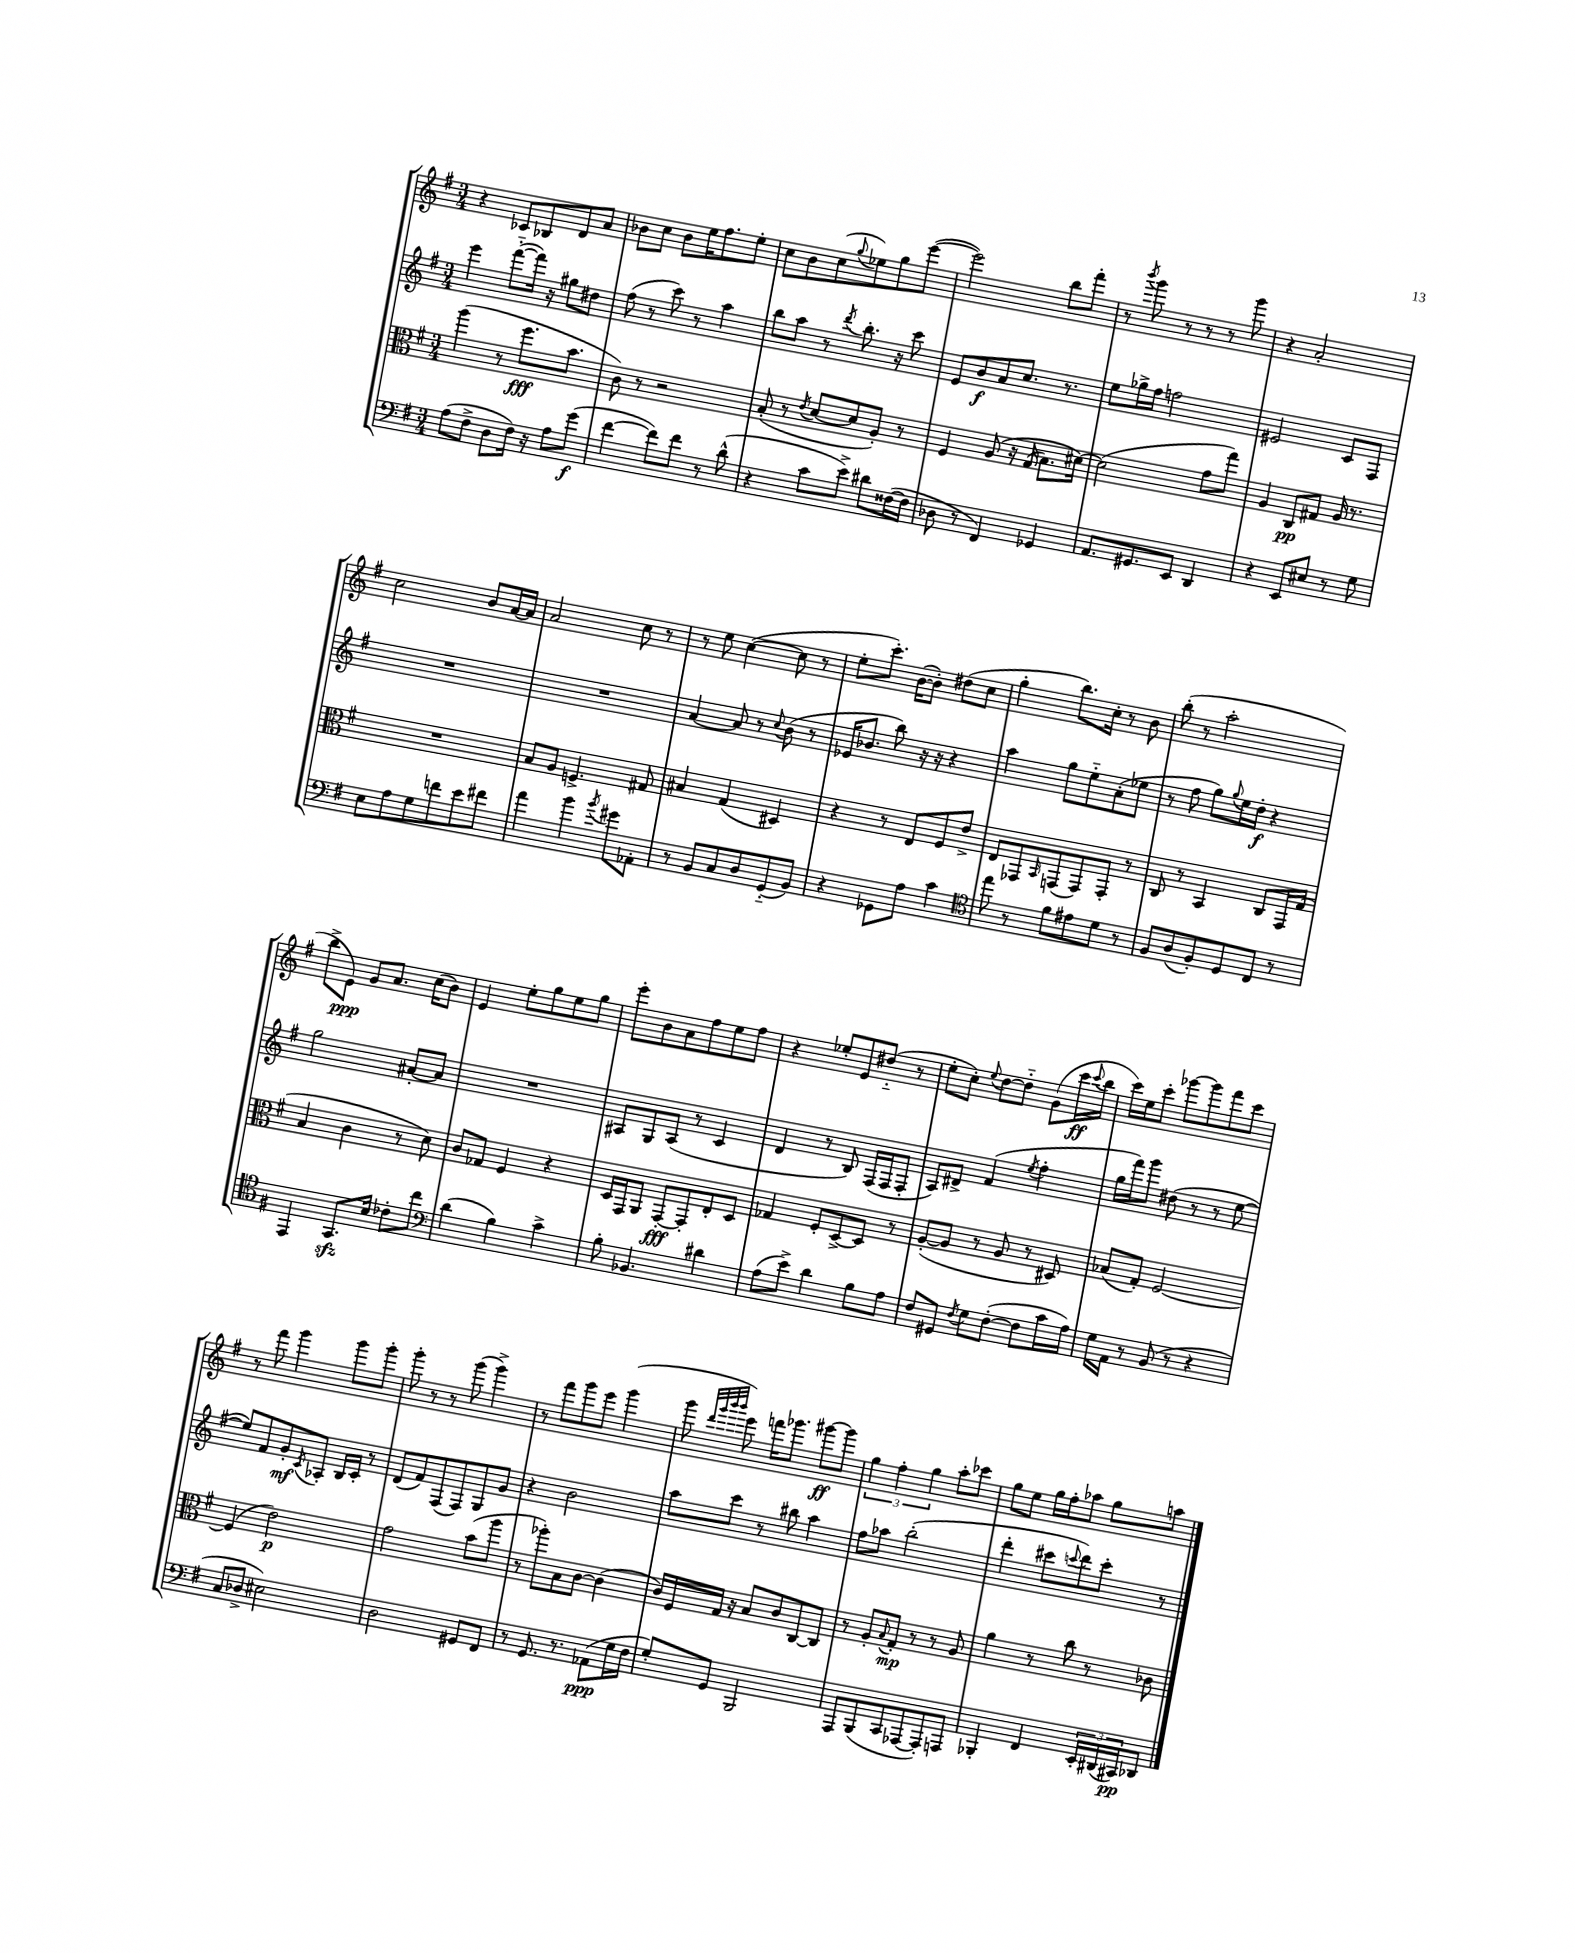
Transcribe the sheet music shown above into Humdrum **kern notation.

**kern	**dynam	**kern	**dynam	**kern	**dynam	**kern	**dynam
*part4	*part4	*part3	*part3	*part2	*part2	*part1	*part1
*staff4	*staff4	*staff3	*staff3	*staff2	*staff2	*staff1	*staff1
*clefF4	*	*clefC3	*	*clefG2	*	*clefG2	*
*k[f#]	*	*k[f#]	*	*k[f#]	*	*k[f#]	*
*M3/4	*	*M3/4	*	*M3/4	*	*M3/4	*
=53	=53	=53	=53	=53	=53	=53	=53
(8A\L	.	(4aa\	.	4eee\	.	4r	.
8F#^\J	.	.	.	.	.	.	.
8D\L	.	8r	.	([8fff#\L	.	8c-X/L	.
16F#\Jk)	.	8.ff#\L	fff	16fff#\Jk])	.	8B-X/	.
16r	.	.	.	16r	.	.	.
8A\L	.	.	.	8gg#X\L	.	8d/	.
.	.	8.b\J	.	.	.	.	.
(8g\J	f	.	.	8dd#X\J	.	8a/J	.
=54	=54	=54	=54	=54	=54	=54	=54
[4f#\	.	8c\)	.	(8ff#\	.	8b-X\L	.
.	.	8r	.	8r	.	8cc\J	.
8f#\L])	.	2r	.	8ccc\)	.	8b-\L	.
8f#\J	.	.	.	8r	.	16ee\K	.
.	.	.	.	.	.	8.ff#\	.
8r	.	.	.	4aa\	.	.	.
(8d^^\	.	.	.	.	.	8ee'\J	.
=55	=55	=55	=55	=55	=55	=55	=55
4r	.	(8B'/	.	8bb\L	.	8cc\L	.
.	.	8r	.	8aa\J	.	8b\	.
.	.	8qe/	.	.	.	.	.
8c\L	.	[8d/L	.	8r	.	(8cc\	.
.	.	.	.	8qddd/	.	8qqgg/	.
8e^\J)	.	8d/]	.	8.bb'\	.	8ee-X\)	.
8d#X\L	.	8A'/J)	.	.	.	8gg\	.
.	.	.	.	16r	.	.	.
([16F##X\L	.	8r	.	8ccc\	.	([8eee\J	.
16F##\JJ]	.	.	.	.	.	.	.
=56	=56	=56	=56	=56	=56	=56	=56
8D-X\	.	4F#/	.	8e/L	.	2eee\])	.
8r	.	.	.	8b/	f	.	.
4FF#/)	.	(8A/	.	8a/	.	.	.
.	.	16r	.	8.cc/J	.	.	.
.	.	(16G/	.	.	.	.	.
4GG-X/	.	8.B\L)	.	.	.	8bb\L	.
.	.	.	.	8.r	.	.	.
.	.	.	.	.	.	8fff#'\J	.
.	.	[16d#X\Jk)	.	.	.	.	.
=57	=57	=57	=57	=57	=57	=57	=57
8.AA/L	.	(2d#\]	.	8ee\L	.	8r	.
.	.	.	.	.	.	8qbbb/	.
.	.	.	.	16gg-X^\L	.	8ggg\	.
8.GG#X/	.	.	.	16ff#\JJ	.	.	.
.	.	.	.	2ffn\	.	8r	.
8EE/J	.	.	.	.	.	8r	.
4DD/	.	8g\L	.	.	.	8r	.
.	.	8gg\J)	.	.	.	8ggg\	.
=58	=58	=58	=58	=58	=58	=58	=58
4r	.	4A/	.	2e#X/	.	4r	.
8EE/L	.	8C/L	pp	.	.	2a'/	.
8E#X/J	.	8G#X/J	.	.	.	.	.
8r	.	16A/	.	8c/L	.	.	.
.	.	8.r	.	.	.	.	.
8G\	.	.	.	8F#/J	.	.	.
!!LO:LB:g=z
=59	=59	=59	=59	=59	=59	=59	=59
8E\L	.	2.r	.	2.r	.	2cc\	.
8A\	.	.	.	.	.	.	.
8G\	.	.	.	.	.	.	.
8fn\	.	.	.	.	.	.	.
8e\	.	.	.	.	.	8b/L	.
8f#X\J	.	.	.	.	.	[16a/L	.
.	.	.	.	.	.	16a/JJ]	.
=60	=60	=60	=60	=60	=60	=60	=60
4a\	.	8B/L	.	2.r	.	2a/	.
.	.	8A/J	.	.	.	.	.
4b\	.	4.Fn^/	.	.	.	.	.
8qb/	.	.	.	.	.	.	.
8g#X\L	.	.	.	.	.	8cc\	.
8AA-X'\J	.	8G#X/	.	.	.	8r	.
=61	=61	=61	=61	=61	=61	=61	=61
8r	.	4B#X/	.	[4a/	.	8r	.
8BB/L	.	.	.	.	.	8ee\	.
8C/	.	(4G/	.	8a/]	.	([4cc\	.
8D/	.	.	.	8r	.	.	.
.	.	.	.	8qqcc/	.	.	.
(8GG/	.	4D#X/)	.	(8b\	.	8cc\]	.
8BB/J)	.	.	.	8r	.	8r	.
=62	=62	=62	=62	=62	=62	=62	=62
4r	.	4r	.	16e-X/KL	.	8ee'\L	.
.	.	.	.	8.b-X/J	.	.	.
.	.	.	.	.	.	8.ccc'\J)	.
8GG-X\L	.	8r	.	8bb\)	.	.	.
.	.	.	.	.	.	([16b\KL	.
8A\J	.	8E/L	.	16r	.	8b'\J])	.
.	.	.	.	16r	.	.	.
4c\	.	8F#/	.	4r	.	(8dd#X\L	.
.	.	8e^/J	.	.	.	8cc\J	.
=63	=63	=63	=63	=63	=63	=63	=63
*clefC4	*	*	*	*	*	*	*
8ee\	.	8E/L	.	4aa\	.	4gg'\	.
8r	.	8GG-X/	.	.	.	.	.
.	.	16qqBB/	.	.	.	.	.
8f#\L	.	(8GGn/	.	8gg\L	.	8.bb\L)	.
8e#X\	.	8GG/)	.	8ee\	.	.	.
.	.	.	.	.	.	16cc'\Jk	.
8d\J	.	8GG'/J	.	(8a'\	.	8r	.
8r	.	8r	.	8ee-X\J	.	8b\	.
=64	=64	=64	=64	=64	=64	=64	=64
8F#/L	.	8C/	.	8r	.	(8bb'\	.
(8A/	.	8r	.	8ff#\	.	8r	.
8F#'/)	.	4BB/	.	8gg\L)	.	2aa'\	.
.	.	.	.	8qqgg/	.	.	.
8D/	.	.	.	16ee\L	.	.	.
.	.	.	.	16dd'\JJ	f	.	.
8C/J	.	8C/L	.	4r	.	.	.
8r	.	16GG/L	.	.	.	.	.
.	.	(16G/JJ	.	.	.	.	.
!!LO:LB:g=z
=65	=65	=65	=65	=65	=65	=65	=65
4EE/	.	4B/	.	2gg\	.	8bb^\L	.
.	.	.	.	.	.	8e\J)	ppp
8.GGzz/L	.	4c\	.	.	.	8g/L	.
.	.	.	.	.	.	8.a/J	.
16B/Jk	.	.	.	.	.	.	.
8c-X'\L	.	8r	.	[8a#X'/L	.	.	.
.	.	.	.	.	.	(16cc\KL	.
8cc\J	.	8d\)	.	8a#/J]	.	8b\J)	.
=66	=66	=66	=66	=66	=66	=66	=66
*clefF4	*	*	*	*	*	*	*
(4d\	.	8c/L	.	2.r	.	4e/	.
.	.	8G-X/J	.	.	.	.	.
4B\)	.	4F#/	.	.	.	8ee'\L	.
.	.	.	.	.	.	8gg\	.
4c^\	.	4r	.	.	.	8ee\	.
.	.	.	.	.	.	8gg\J	.
=67	=67	=67	=67	=67	=67	=67	=67
8B'\	.	16D/LL	.	8A#X/L	.	8eee'\L	.
.	.	16GG/J	.	.	.	.	.
4.BB-X/	.	8AA/J	.	8G/	.	8b\	.
.	.	[8GG'/L	fff	(8A#/J	.	8a\	.
.	.	8GG'/]	.	8r	.	8ff#\	.
4d#X\	.	8E'/	.	4c/	.	8ee\	.
.	.	8D/J	.	.	.	8ff#\J	.
=68	=68	=68	=68	=68	=68	=68	=68
(8A\L	.	4G-X/	.	4d/	.	4r	.
8e^\J)	.	.	.	.	.	.	.
4d\	.	8F#'/L	.	8r	.	8ee-X'/L	.
.	.	[8D^/	.	8B/)	.	8e/	.
8B\L	.	8D/J]	.	(16F#/LL	.	(8dd#X/J	.
.	.	.	.	16F#/J	.	.	.
8A\J	.	8r	.	8F#'/J	.	8r	.
=69	=69	=69	=69	=69	=69	=69	=69
8F#/L	.	([8A'/L	.	8A/L)	.	8ee'\L	.
8GG#X/J	.	8A/J]	.	8d#X^/J	.	8cc'\J)	.
8qF#/	.	.	.	.	.	8qqee/	.
8G\L	.	8r	.	(4f#/	.	[8dd\L	.
([8F#'\J	.	8A/	.	.	.	8dd\J]	.
.	.	.	.	8qee/	.	.	.
8F#\L]	.	8r	.	4ff#'\	.	(8g\L	.
16c\L	.	8D#X/)	.	.	.	16ccc\L	ff
.	.	.	.	.	.	8qqccc/	.
16A\JJ)	.	.	.	.	.	16bb\JJ	.
=70	=70	=70	=70	=70	=70	=70	=70
16G\LL	.	(8B-X/L	.	16gg\LL	.	16ccc\LL)	.
16AA\JJ	.	.	.	16fff#\J)	.	16ee\J	.
8r	.	8G'/J)	.	8ggg\J	.	8ccc'\J	.
(8BB/	.	[2F#/	.	(8dd#X\	.	[8ggg-X\L	.
8r	.	.	.	8r	.	8ggg-\]	.
4r	.	.	.	8r	.	8fff#\	.
.	.	.	.	[8ee\	.	8ccc\J	.
!!LO:LB:g=z
=71	=71	=71	=71	=71	=71	=71	=71
8C/L	.	(4F#/]	.	8ee/L])	.	8r	.
8D-X^/J	.	.	.	8f#/	.	8fff#\	.
2E#X\)	.	2e\)	p	8g'/	mf	4ggg\	.
.	.	.	.	8qc/	.	.	.
.	.	.	.	8A-X'/J	.	.	.
.	.	.	.	16B/LL	.	8ggg\L	.
.	.	.	.	16c'/JJ	.	.	.
.	.	.	.	8r	.	8ggg'\J	.
=72	=72	=72	=72	=72	=72	=72	=72
2D\	.	2g\	.	(8d/L	.	8ggg'\	.
.	.	.	.	8f#/)	.	8r	.
.	.	.	.	(8F#/	.	8r	.
.	.	.	.	8F#/)	.	(8ggg\	.
8GG#X/L	.	(8b\L	.	8G/	.	4ggg^\)	.
8FF#/J	.	8aa\J	.	8g/J	.	.	.
=73	=73	=73	=73	=73	=73	=73	=73
8r	.	8r	.	4r	.	8r	.
8.GG/	.	8aa-X'\L)	.	.	.	8fff#\L	.
.	.	8B\	.	2b\	.	8ggg\	.
8.r	.	.	.	.	.	.	.
.	.	[8c\J	.	.	.	8eee\J	.
(8AA-X\L	ppp	(4c\]	.	.	.	(4ggg\	.
16G\L	.	.	.	.	.	.	.
16F#\JJ	.	.	.	.	.	.	.
=74	=74	=74	=74	=74	=74	=74	=74
8G'/L)	.	16c/LL)	.	8aa\L	.	8ggg\	.
.	.	16F#/	.	.	.	.	.
.	.	.	.	.	.	32qqddd/LLL	.
.	.	.	.	.	.	32qqggg/	.
.	.	.	.	.	.	32qqbbb/	.
.	.	.	.	.	.	32qqbbb/JJJ	.
8GG/J	.	16G/JJ	.	8ccc\J	.	8eee\)	.
.	.	16r	.	.	.	.	.
2BBB/	.	8B/L	.	8r	.	16fffn\KL	.
.	.	.	.	.	.	8.ggg-X\J	.
.	.	8c/	.	8bb#X\	.	.	.
.	.	[8C/	.	4aa\	.	[8ggg#X\L	ff
.	.	8C/J]	.	.	.	8ggg#\J]	.
=75	=75	=75	=75	=75	=75	=75	=75
8AAA/L	.	8r	.	8ff#\L	.	6gg\	.
(8BBB/	.	8A'/L	.	8aa-X\J	.	.	.
.	.	.	.	.	.	6ff#'\	.
.	.	8qqB/	.	.	.	.	.
8CC/	.	8G'/J	mp	(2bb'\	.	.	.
.	.	.	.	.	.	6gg\	.
[8AAA-X/	.	8r	.	.	.	.	.
8AAA-'/])	.	8r	.	.	.	8aa'\L	.
8AAAn/J	.	8A/	.	.	.	8ccc-X\J	.
=76	=76	=76	=76	=76	=76	=76	=76
4BBB-X'/	.	4a\	.	4ddd'\	.	8gg\L	.
.	.	.	.	.	.	8ee\J	.
4FF#/	.	8r	.	8ccc#X\L	.	16gg\LL	.
.	.	.	.	.	.	16ff#'\J	.
.	.	.	.	8qqcccn/	.	.	.
.	.	8cc\	.	8ddd\)	.	8aa-X\J	.
24EE'/LL	.	8r	.	8ccc'\J	.	8gg\L	.
(24DD#X/	.	.	.	.	.	.	.
24CC#X/J)	pp	.	.	.	.	.	.
8DD-X/J	.	8c-X\	.	8r	.	8aan\J	.
==	==	==	==	==	==	==	==
*-	*-	*-	*-	*-	*-	*-	*-
